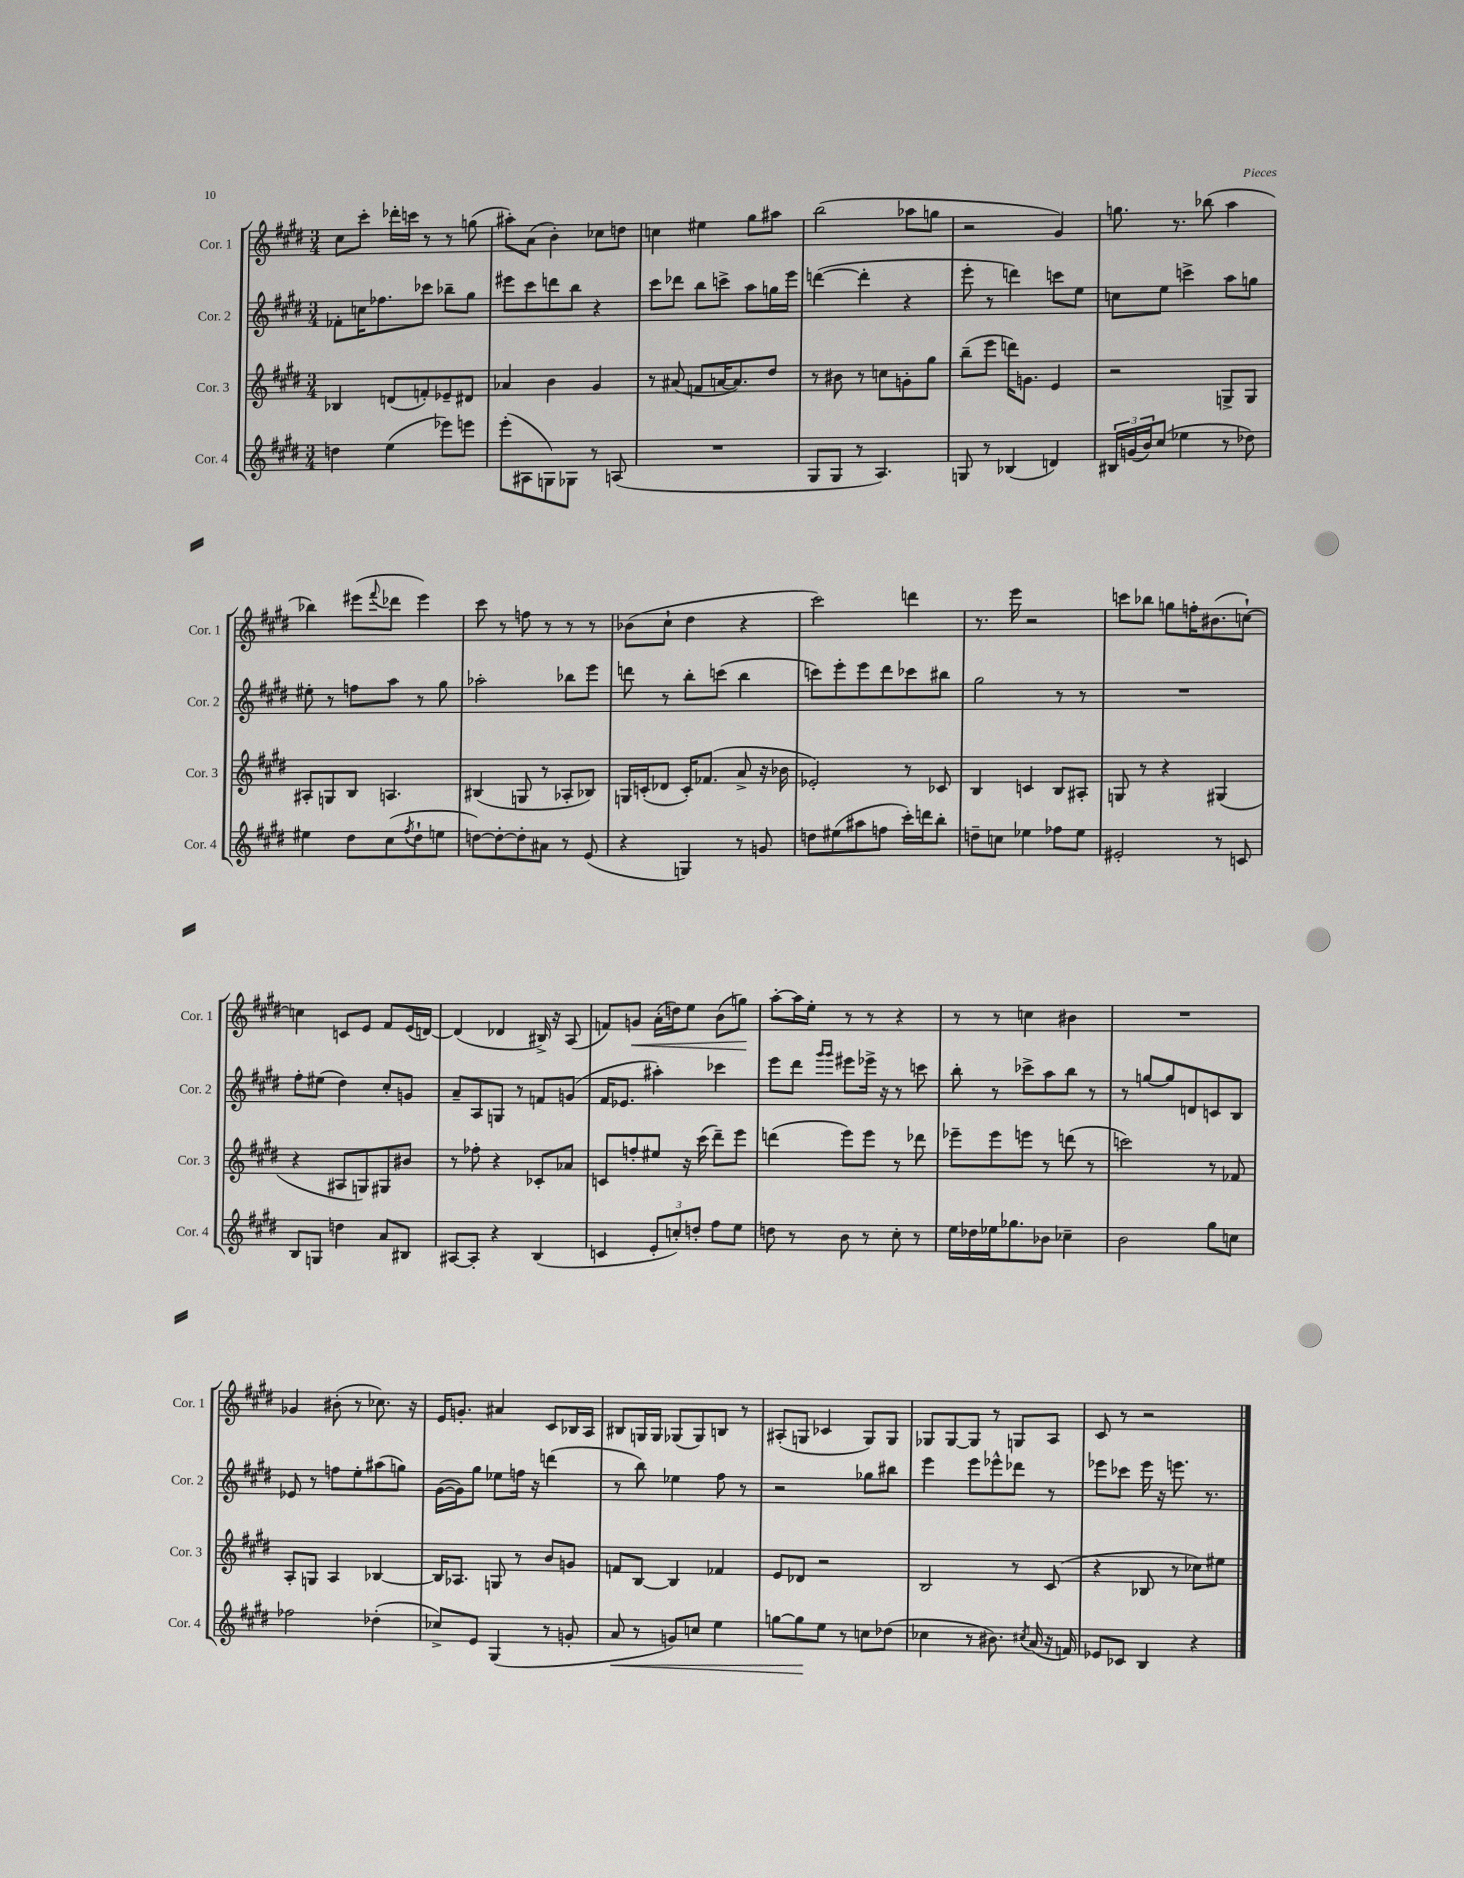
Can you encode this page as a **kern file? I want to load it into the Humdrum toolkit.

**kern	**dynam	**kern	**kern	**kern	**dynam
*part4	*part4	*part3	*part2	*part1	*part1
*staff4	*staff4	*staff3	*staff2	*staff1	*staff1
*I"Cor. 4	*	*I"Cor. 3	*I"Cor. 2	*I"Cor. 1	*
*I'Cor. 4	*	*I'Cor. 3	*I'Cor. 2	*I'Cor. 1	*
*clefG2	*	*clefG2	*clefG2	*clefG2	*
*k[f#c#g#d#]	*	*k[f#c#g#d#]	*k[f#c#g#d#]	*k[f#c#g#d#]	*
*M3/4	*	*M3/4	*M3/4	*M3/4	*
=98	=98	=98	=98	=98	=98
4ddn\	.	4B-X/	8f-X'\L	8cc#\L	.
.	.	.	16ccn\K	8ccc#'\J	.
.	.	.	8.ff-X\	.	.
(4ee\	.	(8dn/L	.	16ddd-X'\LL	.
.	.	.	.	16cccn\JJ	.
.	.	8fn'/)	8ccc-X\J	8r	.
8eee-X\L)	.	8e-X~/	8bb-X~\L	8r	.
8eeen\J	.	8d#X/J	8gg#\J	(8ggn\	.
=99	=99	=99	=99	=99	=99
(8eee'\L	.	4a-X/	8eee#X\L	8aa#X'\L)	.
8A#X\	.	.	8ccc#\	(8a\J	.
8Gn\)	.	4b\	8dddn\	4b'\)	.
8G-X\J	.	.	8bb\J	.	.
8r	.	4g#/	4r	8cc-X\L	.
(8An/	.	.	.	8ddn\J	.
=100	=100	=100	=100	=100	=100
2.r	.	8r	8ccc#\L	4ccn\	.
.	.	(8a#X/	8ddd-X\J	.	.
.	.	8fn/L	8bb\L	4ee#X\	.
.	.	[16an/K	8cccn^\J	.	.
.	.	8.a/])	.	.	.
.	.	.	8aa\L	8gg#\L	.
.	.	8dd#/J	16ggn\L	8aa#X\J	.
.	.	.	16eee\JJ	.	.
=101	=101	=101	=101	=101	=101
8G#/L	.	8r	([4dddn\	(2bb\	.
8G#/J	.	8b#X\	.	.	.
8r	.	8r	4ddd'\]	.	.
4.A/)	.	8ccn\L	.	.	.
.	.	8gn'\	4r	8aa-X\L	.
.	.	8gg#\J	.	8ggn\J	.
=102	=102	=102	=102	=102	=102
8Gn/	.	(8bb~\L	8eee'\	2r	.
8r	.	8eee\J	8r	.	.
(4B-X/	.	16dddn\KL)	4dddn\)	.	.
.	.	8.gn\J	.	.	.
4dn/)	.	4e/	8cccn\L	4g#/)	.
.	.	.	8ee\J	.	.
=103	=103	=103	=103	=103	=103
24B#X/LL	.	2r	8ccn\L	8.ggn\	.
(24gn/	.	.	.	.	.
24b/J)	.	.	.	.	.
(8cc#/J	.	.	8ee\J	.	.
.	.	.	.	8.r	.
4ee-X\	.	.	4cccn^\	.	.
.	.	.	.	(8bb-X\	.
8r	.	8Gn^/L	8aa\L	4aa\	.
8dd-X\)	.	8G/J	8ggn\J	.	.
!!LO:LB:g=z
=104	=104	=104	=104	=104	=104
4ee#X\	.	8A#X'/L	8ee#X'\	4bb-X\)	.
.	.	8Gn/	8r	.	.
8dd#\L	.	8B/J	8ffn\L	(8eee#X\L	.
.	.	.	.	8qqfff#/	.
(8cc#\	.	4.An/	8aa\J	8ddd-X\J	.
8qff#/	.	.	.	.	.
8dd#`\	.	.	8r	4eee#\)	.
8een\J	.	.	8gg#\	.	.
=105	=105	=105	=105	=105	=105
[8ddn\L)	.	(4B#X/	2aa-X'\	8ccc#\	.
8dd'\_	.	.	.	8r	.
8dd'\]	.	8Gn/	.	8ffn\	.
8a#X\J	.	8r	.	8r	.
8r	.	8A-X'/L	8bb-X\L	8r	.
(8e/	.	8B-X/J)	8eee\J	8r	.
=106	=106	=106	=106	=106	=106
4r	.	16Gn/LL	8dddn\	(8b-X\L	.
.	.	(16cn'/J	.	.	.
.	.	8d-X/J	8r	8cc#`\J	.
4Gn/)	.	16c'/KL)	8bb'\L	4dd#\	.
.	.	(8.f-X/J	.	.	.
.	.	.	(8cccn\J	.	.
8r	.	8a^/	4bb\	4r	.
8gn/	.	16r	.	.	.
.	.	16b-X\	.	.	.
=107	=107	=107	=107	=107	=107
8ddn\L	.	2e-X'/)	8cccn\L)	2ccc#\)	.
(8ee#X\	.	.	8eee'\	.	.
8aa#X\	.	.	8eee\	.	.
8ffn\J	.	.	8ddd#\	.	.
16ccc#'\LL)	.	8r	8ccc-X\	4dddn\	.
16dddn\J	.	.	.	.	.
8bb'\J	.	8c-X/	8bb#X\J	.	.
=108	=108	=108	=108	=108	=108
8ddn~\L	.	4B/	2gg#\	8.r	.
8ccn\J	.	.	.	.	.
.	.	.	.	16eee\	.
4ee-X\	.	4cn/	.	2r	.
8ff-X\L	.	8B/L	8r	.	.
8ee-\J	.	8A#X'/J	8r	.	.
=109	=109	=109	=109	=109	=109
2e#X'/	.	8Gn/	2.r	8cccn\L	.
.	.	8r	.	8bb-X\J	.
.	.	4r	.	8ggn\L	.
.	.	.	.	16ffn'\K	.
.	.	.	.	(8.b#X\	.
8r	.	(4G#X/	.	.	.
8cn/	.	.	.	[8ccn`\J)	.
!!LO:LB:g=z
=110	=110	=110	=110	=110	=110
8B/L	.	4r	8ff#'\L	4ccn\]	.
8Gn/J	.	.	(8ee#X\J	.	.
4ddn\	.	8A#X/L	4dd#\)	8cn/L	.
.	.	8Gn/)	.	8e/J	.
8a/L	.	8G#X/	8cc#'/L	8f#/L	.
8B#X/J	.	8b#X/J	8gn/J	(16e/L	.
.	.	.	.	[16dn/JJ)	.
=111	=111	=111	=111	=111	=111
[8A#X/L	.	8r	8a~/L	(4d/]	.
8A#'/J]	.	8ff-X'\	8A/	.	.
4r	.	4r	8Gn/J	4d-X/	.
.	.	.	8r	.	.
(4B/	.	8c-X'/L	8fn/L	16B#X^/)	.
.	.	.	.	16r	.
.	.	8a-X/J	(8gn/J	(8A/	.
=112	=112	=112	=112	=112	=112
4cn/	.	8cn/L	16f#/KL	8fn/L)	.
.	.	.	8.e-X/J	.	.
!	!	!	!	!	!LO:HP:b
.	.	8ffn'/	.	8gn/J	<
12e'/L	.	8ee#X/J	4aa#X'\)	(16a'\LL	.
.	.	.	.	16ddn\J)	.
12ccn'/)	.	.	.	.	.
.	.	16r	.	8ee\J	.
12ddn'/J	.	.	.	.	.
.	.	(16ccc#\	.	.	.
8ff#\L	.	8ddd#~\L)	4ccc-X\	(8b\L	.
8ee\J	.	8eee\J	.	8ggn\J)	.
.	.	.	.	.	[
=113	=113	=113	=113	=113	=113
8ddn\	.	(4dddn\	8eee\L	[8aa'\L	.
8r	.	.	8ddd#\J	16aa\L]	.
.	.	.	.	16ee'\JJ	.
.	.	.	16qqggg#/LL	.	.
.	.	.	16qqggg#/JJ	.	.
8b\	.	8eee\L)	8eee#X\L	8r	.
8r	.	8eee\J	16eee-X^\Jk	8r	.
.	.	.	16r	.	.
8cc#'\	.	8r	8r	4r	.
8r	.	8ddd-X\	8cccn\	.	.
=114	=114	=114	=114	=114	=114
16ee\LL	.	8eee-X~\L	8bb'\	8r	.
16dd-X\	.	.	.	.	.
16ee-X\J	.	8eee-\	8r	8r	.
8.gg-X\	.	.	.	.	.
.	.	8eeen\J	8ccc-X^\L	4ccn\	.
8b-X\J	.	8r	8aa\	.	.
4cc-X~\	.	(8dddn\	8bb\J	4b#X\	.
.	.	8r	8r	.	.
=115	=115	=115	=115	=115	=115
2b\	.	2cccn\)	8r	2.r	.
.	.	.	[8ggn/L	.	.
.	.	.	8gg/]	.	.
.	.	.	8dn/	.	.
8gg#\L	.	8r	8cn/	.	.
8ccn\J	.	8f-X/	8B/J	.	.
!!LO:LB:g=z
=116	=116	=116	=116	=116	=116
2ff-X\	.	8A'/L	8e-X/	4g-X/	.
.	.	8Gn/J	8r	.	.
.	.	4A/	8ffn\L	(8b#X'\	.
.	.	.	8ee'\	8r	.
(4dd-X'\	.	[4B-X/	(8aa#X\	8.cc-X\)	.
.	.	.	8ggn\J)	.	.
.	.	.	.	16r	.
=117	=117	=117	=117	=117	=117
8cc-X^/L)	.	16B-/KL]	([16g#\LL	16e/KL	.
.	.	8.A-X/J	16g#\J])	8.gn'/J	.
8e/J	.	.	8gg#\J	.	.
(4G#/	.	8Gn/	8ee-X\L	4a#X/	.
.	.	8r	16ffn\Jk	.	.
.	.	.	16r	.	.
8r	.	8b/L	(4dddn\	8c#/L	.
8gn'/	.	8gn/J	.	16B-X/L	.
.	.	.	.	16A/JJ	.
=118	=118	=118	=118	=118	=118
!	!LO:HP:b	!	!	!	!
8a/	<	8fn/L	8r	8B#X/L	.
8r	.	[8B/J	8bb\)	16Gn/L	.
.	.	.	.	16G/JJ	.
8gn/L)	.	4B/]	4ee-X\	(8G-X/L	.
8ccn/J	.	.	.	8G-/)	.
4ee\	.	4f-X/	8ff#\	8Bn/J	.
.	.	.	8r	8r	.
=119	=119	=119	=119	=119	=119
[8ggn\L	.	8e/L	2r	(8A#X'/L	.
8gg\]	.	8d-X/J	.	8Gn/J	.
8ee\J	[	2r	.	4c-X/	.
8r	.	.	.	.	.
8ccn\L	.	.	8gg-X\L	8G/L)	.
(8dd-X\J	.	.	8bb#X\J	8G/J	.
=120	=120	=120	=120	=120	=120
4cc-X\	.	2B/	4eee\	8G-X/L	.
.	.	.	.	[8G-/	.
8r	.	.	8eee\L	8G-/J]	.
8.b#X\)	.	.	8eee-X^^\	8r	.
.	.	8r	8ddd-X\J	8Gn/L	.
8qcc#X/	.	.	.	.	.
(16a/	.	.	.	.	.
16r	.	(8c#/	8r	8A/J	.
16fn/)	.	.	.	.	.
=121	=121	=121	=121	=121	=121
8e-X/L	.	4r	8eee-X\L	8c#/	.
8c-X/J	.	.	8ccc-X\J	8r	.
4B/	.	8B-X/	16eee-\	2r	.
.	.	.	16r	.	.
.	.	8r	8.eeen\	.	.
4r	.	8cc-X\L)	.	.	.
.	.	.	8.r	.	.
.	.	8ee#X\J	.	.	.
==	==	==	==	==	==
*-	*-	*-	*-	*-	*-
